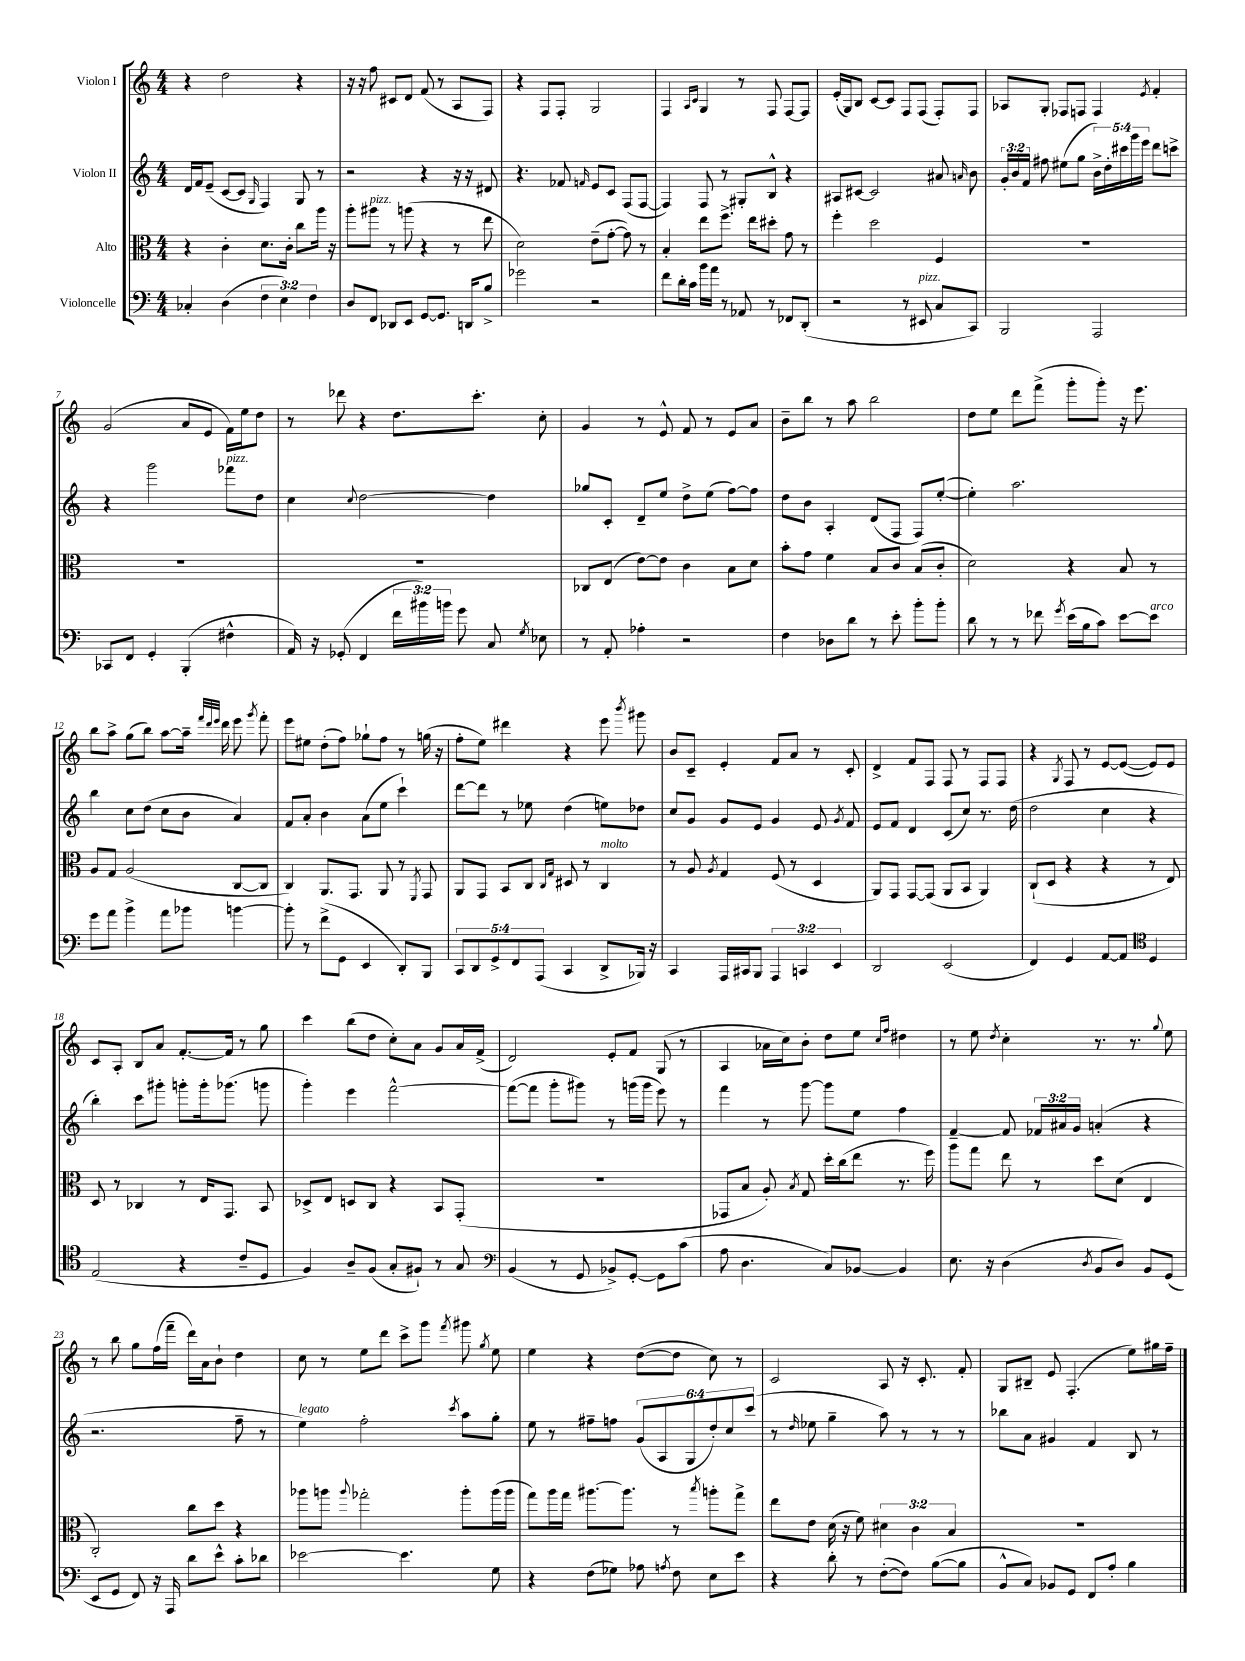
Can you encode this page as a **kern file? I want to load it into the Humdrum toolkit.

**kern	**kern	**kern	**kern
*staff4	*staff3	*staff2	*staff1
*clefF4	*clefC3	*clefG2	*clefG2
*k[]	*k[]	*k[]	*k[]
*M4/4	*M4/4	*M4/4	*M4/4
4C-'/	4r	16d/LL	4r
.	.	16f/J	.
.	.	(8e~/J	.
(4D\	4c'\	[8c/L	2dd\
.	.	8c/]J	.
.	.	16qqG/	.
6F\	8.d\L	4F/)	.
6E\)	.	.	.
.	16c'\Jk	.	.
.	8cc\L	8G/	4r
6F\	.	.	.
.	16aa\Jk	8r	.
.	16r	.	.
=	=	=	=
8D/L	8aa'\L	2r	16r
.	.	.	16r
8FF/J	8aa#\J	.	8ff\
8DD-/L	8r	.	8c#/L
8EE/J	(8aa\	.	8d/J
[8GG/L	4r	4r	(8f/
8.GG/]J	.	.	8r
.	8r	16r	8A/L
16DD/LK	.	16r	.
8B^/J	8ee\	8d#/	8F/J)
=	=	=	=
2g-\	2d\)	4.r	4r
.	.	.	8F/L
.	.	8f-/	8F'/J
.	.	16qqf/	.
2r	(8e~\L	8e/L	2G/
.	[8g'\J	8c/J	.
.	8g\])	(8F/L	.
.	8r	[8F/J	.
=	=	=	=
8f\L	4B'/	4F/])	4F/
16d'\L	.	.	.
16c\JJ	.	.	.
.	.	.	16qqA/LL
.	.	.	16qqc/JJ
16b\LL	8ee\L	8F/	4G/
16a\JJ	.	.	.
8r	8.ff^\J	8r	.
8AA-/	.	8G#'/L	8r
.	16ee\LK	.	.
8r	8dd#'\J	8B^^/J	8F/
8FF-/L	8g\	4r	[8F/L
(8DD'/J	8r	.	8F/]J
=	=	=	=
2r	4ff'\	8A#/L	(16e'/LL
.	.	.	16G/J)
.	.	[8c#/J	8B/J
.	2dd\	2c#/]	[8c/L
.	.	.	8c/]J
8r	.	.	8F/L
8EE#/	.	.	(8F/J
8C/L	4F/	8a#/	8F'/L)
.	.	16qqa/	.
8CC/J)	.	8b\	8F/J
=	=	=	=
2BBB/	1r	24g'/LL	8A-/L
.	.	24b/	.
.	.	24f/JJ	.
.	.	8ff#\	8G'/J
.	.	(8ee#\L	8F-/L
.	.	8gg\J	8F/J
2AAA/	.	20b^\LL)	4F/
.	.	20dd'\	.
.	.	20ccc#\	.
.	.	20ggg\	.
.	.	20eee\JJ	.
.	.	.	8qe/
.	.	8ddd\L	4f'/
.	.	8ccc^\J	.
=	=	=	=
8CC-/L	1r	4r	(2g/
8FF/J	.	.	.
4GG'/	.	2ggg\	.
(4BBB'/	.	.	8a/L
.	.	.	8e/J
4F#^^\	.	8fff-\L	16f\LL)
.	.	.	16ee\J
.	.	8dd\J	8dd\J
=	=	=	=
16AA/)	1r	4cc\	8r
16r	.	.	.
(8GG-'/	.	.	8ddd-\
.	.	8qqcc/	.
4FF/	.	[2dd\	4r
24f\LL	.	.	8.dd\L
24b#\)	.	.	.
24b\JJ	.	.	.
8g\	.	.	.
.	.	.	8.ccc'\J
8C/	.	4dd\]	.
8qG/	.	.	.
8E-\	.	.	8cc'\
=	=	=	=
8r	8C-/L	8gg-/L	4g/
8AA'/	(8E/J	8c'/J	.
4A-'\	[8e\L)	8d~/L	8r
.	8e\]J	8ee/J	8e^^/
2r	4c\	8dd^\L	8f/
.	.	(8ee\J	8r
.	8B\L	[8ff\L)	8e/L
.	8d\J	8ff\]J	8a/J
=	=	=	=
4F\	8b'\L	8dd\L	8b~\L
.	8g\J	8b\J	8bb\J
8D-\L	4f\	4A'/	8r
8d\J	.	.	8aa\
8r	8B/L	(8d/L	2bb\
8e'\	8c/J	8F/J	.
8b'\L	(8B/L	8F/L)	.
8b'\J	8c'/J	([8ee'/J	.
=	=	=	=
8d\	2d\)	4ee'\])	8dd\L
8r	.	.	8ee\J
8r	.	2.aa\	8ddd\L
8f-\	.	.	(8fff^\J
8qg/	.	.	.
(16e\LL	4r	.	8ggg'\L
16B\J	.	.	.
8c\J)	.	.	8ggg'\J)
[8e\L	8B/	.	16r
.	.	.	8.eee\
8e\]J	8r	.	.
=	=	=	=
8g\L	8A/L	4bb\	8bb\L
8a\J	8G/J	.	8aa^\J
4b^\	(2A/	8cc\L	(8gg\L
.	.	(8dd\J	8bb\J)
8a\L	.	8cc\L	[8aa\L
8b-\J	.	8b\J	16aa~\]Jk
.	.	.	32qqfff/LLL
.	.	.	32qqddd/
.	.	.	32qqeee/JJJ
.	.	.	16ddd\
[4b\	[8C/L	4a/)	8eee\
.	.	.	8qggg/
.	8C/]J	.	8fff'\
=	=	=	=
8b'\]	4C/)	8f/L	8eee\L
8r	.	8a'/J	8ee#\J
(8f^\L	8.AA/L	4b\	(8dd'\L
8GG\J	.	.	8ff\J)
.	8.GG/J	.	.
4EE/	.	(8a\L	8gg-`\L
.	8AA/	8ee\J	8ff\J
8DD'/L)	8r	4ccc`\)	8r
.	8qFF/	.	.
8BBB/J	8GG/	.	(16gg\
.	.	.	16r
=	=	=	=
10CC/L	8AA/L	[8ddd\L	8ff'\L
10DD/	.	.	.
.	8GG/J	8ddd\]J	8ee\J)
10GG^/	.	.	.
.	8BB/L	8r	4ddd#\
10FF/	.	.	.
.	8C/J	8ee-\	.
(10AAA/J	.	.	.
.	16qqC/LL	.	.
.	16qqG/JJ	.	.
4CC/	8D#/	(4dd\	4r
.	8r	.	.
8DD^/L	4C/	8ee\L)	8eee\
.	.	.	8qbbb/
16BBB-/Jk)	.	8dd-\J	8ggg#\
16r	.	.	.
=	=	=	=
4CC/	8r	8cc/L	8b/L
.	8A/	8g/J	8c~/J
.	8qA/	.	.
16AAA/LL	4G/	8g/L	4e'/
16CC#/J	.	.	.
8BBB/J	.	8e/J	.
6AAA/	(8F/	4g/	8f/L
.	8r	.	8a/J
6CC/	.	.	.
.	4D/	8e/	8r
6EE/	.	.	.
.	.	8qg/	.
.	.	8f/	8c'/
=	=	=	=
2DD/	8AA/L)	8e/L	4d^/
.	8GG/J	8f/J	.
.	[8GG/L	4d/	8f/L
.	(8GG/]J	.	8F/J
(2EE/	8AA/L	(8c/L	8F/
.	8BB/J	8cc/J)	8r
.	4AA/)	8.r	8F/L
.	.	.	8F/J
.	.	(16dd\	.
=	=	=	=
4FF/)	(8C`/L	2dd\	4r
.	8D/J	.	.
.	.	.	8qG/
4GG/	4r	.	8F/
.	.	.	8r
[8AA/L	4r	4cc\	[8e/L
8AA/]J	.	.	(8e/_J
*clefC4	*	*	*
4D/	8r	4r	8e/]L)
.	8E/)	.	8e/J
=	=	=	=
(2E/	8D/	4bb'\)	8c/L
.	8r	.	8A'/J
.	4C-/	8ccc\L	8B/L
.	.	8ggg#'\J	8a/J
4r	8r	8ggg'\L	[8.f'/L
.	16E/LK	16ggg'\k	.
.	8.GG/J	(8.ggg-\J	16f/]Jk
8c~/L	.	.	8r
8D/J	8BB/	8ggg\	8gg\
=	=	=	=
4F/)	8D-^/L	4ggg'\)	4ccc\
.	8E/J	.	.
8A~/L	8D/L	4eee\	(8bb\L
(8F/J	8C/J	.	8dd\J
8G'/L	4r	[2fff^^\	8cc'\L)
8F#`/J)	.	.	8a\J
8r	8BB/L	.	8g/L
8G/	(8GG'/J	.	16a/L
.	.	.	(16f^/JJ
=	=	=	=
*clefF4	*	*	*
(4BB/	1r	(8fff\_L	2d/)
.	.	8fff\]J	.
8r	.	8ggg'\L	.
8GG/	.	8ggg#\J)	.
8BB-^/L)	.	8r	8e'/L
[8GG'/J	.	(16ggg\LL	8f/J
.	.	16ggg\JJ	.
8GG\]L	.	8eee\)	(8G/
(8c\J	.	8r	8r
=	=	=	=
8A\	8GG-/L	4fff\	4A/
4.D\	8B/J	.	.
.	8A'/)	8r	16a-\LL
.	.	.	16cc\J)
.	8qB/	.	.
.	8G/	[8ggg\	8b'\J
8C/L)	16dd'\LL	8ggg\]L	8dd\L
.	(16cc\J	.	.
[8BB-/J	8ee\J	8ee\J	8ee\J
.	.	.	16qqcc/LL
.	.	.	16qqff/JJ
4BB-/]	8.r	4ff\	4dd#\
.	16ff\)	.	.
=	=	=	=
8.E\	8aa\L	[4f~/	8r
.	8gg\J	.	8ee\
16r	.	.	.
.	.	.	8qdd/
(4D\	8ee\	8f/]	4cc'\
.	8r	24f-/LL	.
.	.	24a#/	.
.	.	24g/JJ	.
8qD/	.	.	.
8BB/L	8dd\L	(4a'/	8.r
8D/J)	(8d\J	.	.
.	.	.	8.r
8BB/L	4E/	4r	.
.	.	.	8qqgg/
(8GG/J	.	.	8ee\
=	=	=	=
8EE/L	2C'/)	2.r	8r
8GG/J	.	.	8bb\
8FF/)	.	.	8gg\L
16r	.	.	(16ff\L
16AAA/	.	.	16fff~\JJ
8d\L	8cc\L	.	16ddd\LL)
.	.	.	16a\J
8e^^\J	8dd\J	.	8b`\J
8c'\L	4r	8ff~\	4dd\
8d-\J	.	8r	.
=	=	=	=
[2e-\	8aa-\L	4ee\)	8cc\
.	8aa\J	.	8r
.	8qqaa/	.	.
.	2gg-'\	2ff'\	8ee\L
.	.	.	8ddd\J
4.e-\]	.	.	8ccc^\L
.	.	.	8ggg\J
.	.	8qccc/	8qfff/
.	8aa'\L	8aa\L	8ggg#\
.	.	.	8qgg/
8G\	(16aa\L	8gg'\J	8ee\
.	16aa\JJ	.	.
=	=	=	=
4r	8gg\L)	8ee\	4ee\
.	16aa\L	8r	.
.	16gg\JJ	.	.
(8F\L	[8.aa#\L	8ff#~\L	4r
8G-\J)	.	8ff\J	.
.	8.aa#\]J	.	.
8A-\	.	(12g/L	([8dd\L
.	.	12A/	.
8qA/	.	.	.
8F\	8r	.	8dd\]J
.	.	12G/	.
.	8qbb/	.	.
8E\L	8aa'\L	12dd'/)	8cc\)
.	.	12cc/	.
8e\J	8gg^\J	.	8r
.	.	(12ccc/J	.
=	=	=	=
4r	8ee\L	8r	2c/
.	.	16qqdd/	.
.	8e\J	8ee-\	.
8d'\	(16d\	4gg~\	.
.	16r	.	.
8r	8f\)	.	.
([8F'\L	6d#\	8aa\)	8A/
8F\]J)	.	8r	16r
.	6c\	.	.
.	.	.	8.c'/
([8B\L	.	8r	.
.	6B/	.	.
8B\]J	.	8r	8f'/
=	=	=	=
8BB^^/L	1r	8bb-\L	8G/L
8C/J)	.	8a\J	8B#~/J
8BB-/L	.	4g#/	8e/
8GG/J	.	.	(4.F'/
8FF/L	.	4f/	.
8A'/J	.	.	.
4B\	.	8B/	8ee\L)
.	.	8r	16gg#\L
.	.	.	16ff~\JJ
==	==	==	==
*-	*-	*-	*-
